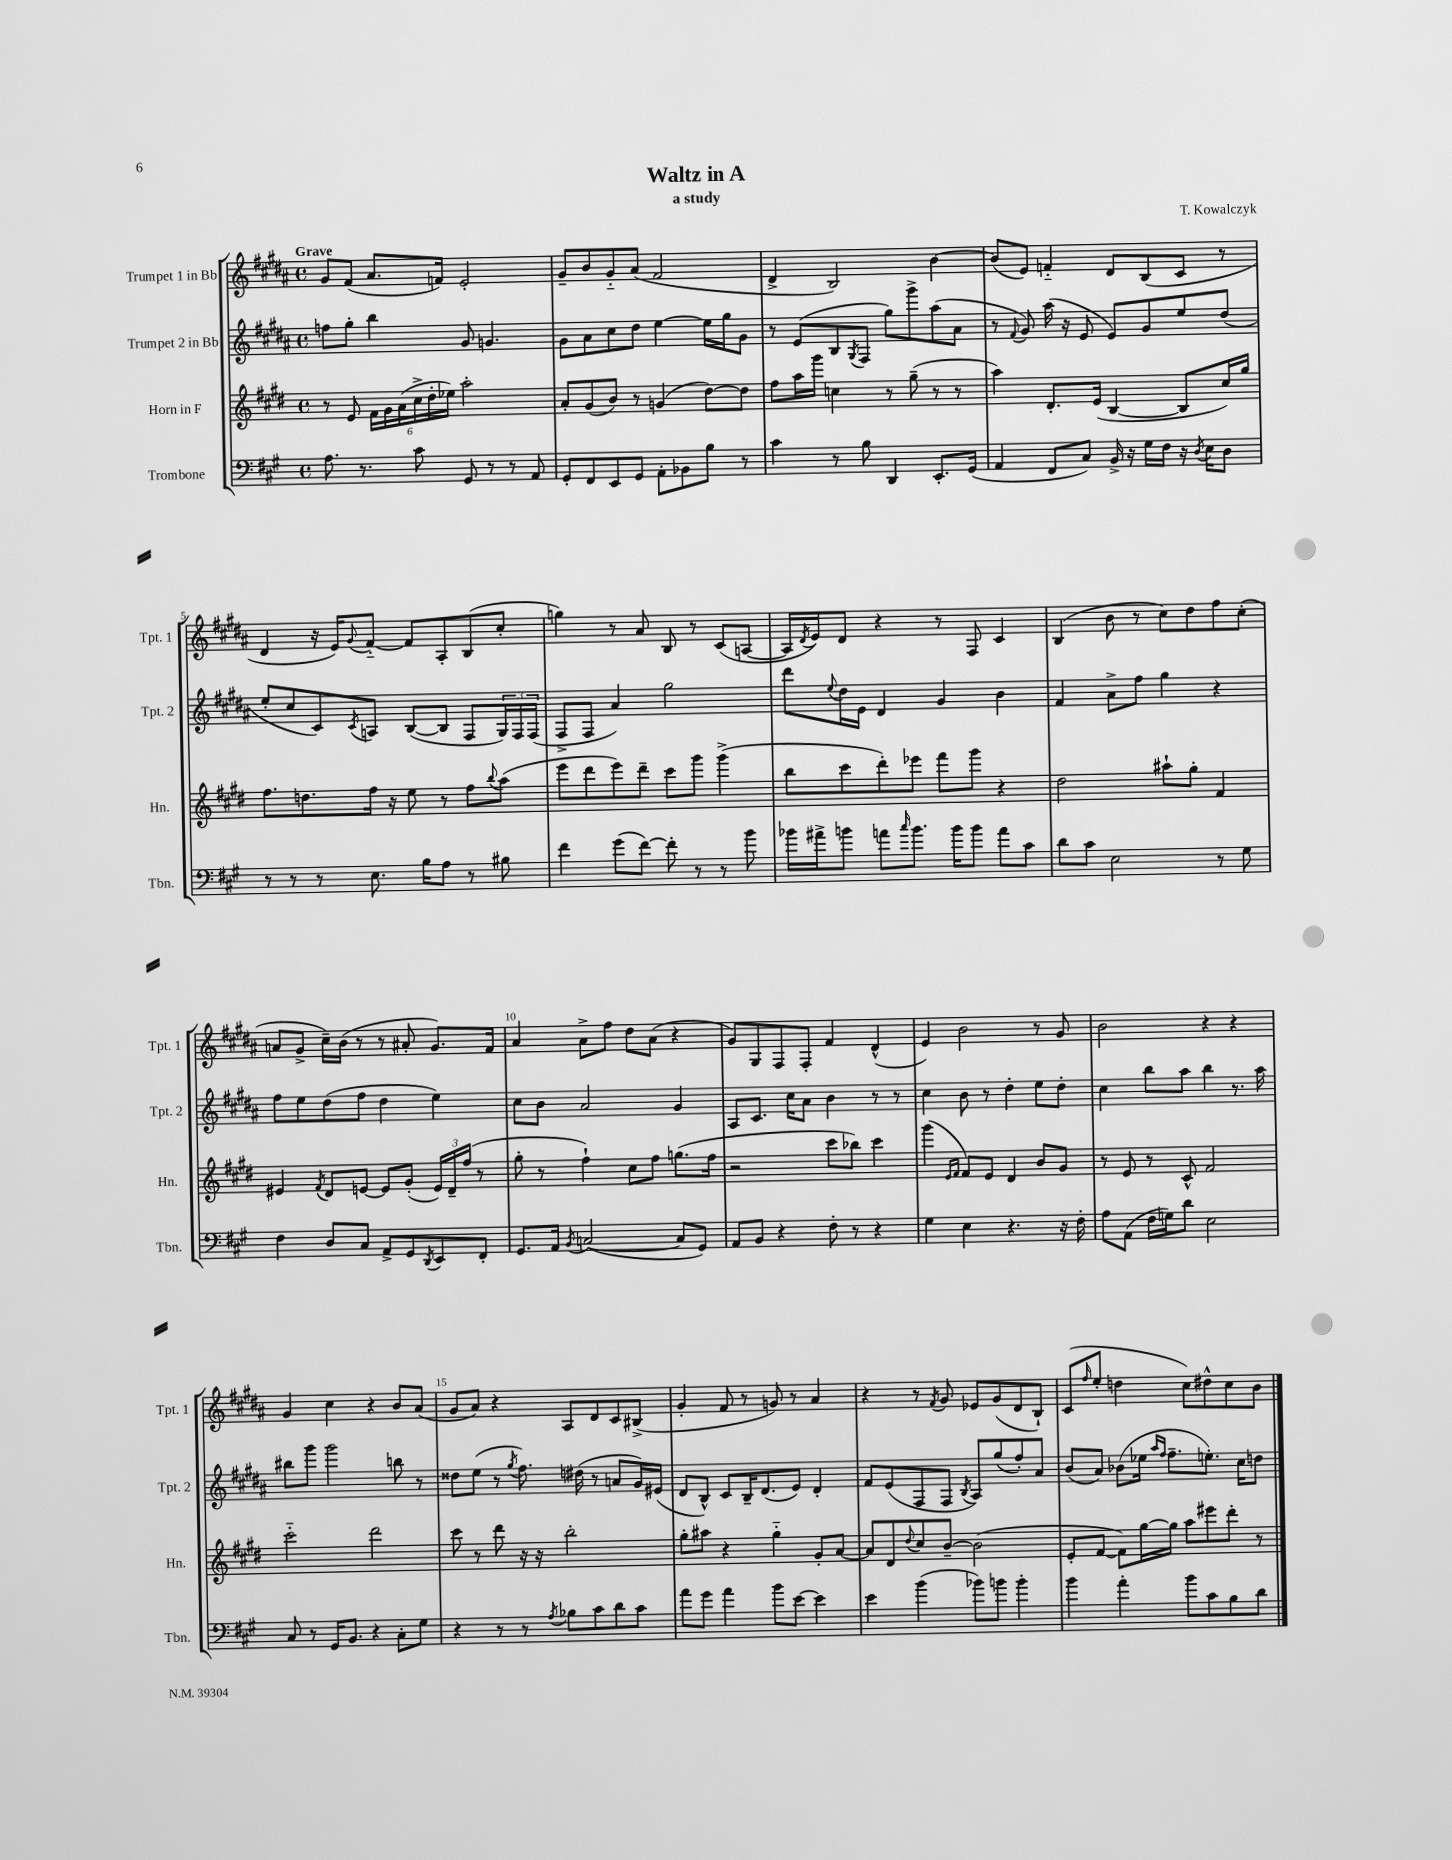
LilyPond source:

\header { title = "Waltz in A" composer = "T. Kowalczyk" subtitle = "a study" }
<<
\new StaffGroup <<
\new Staff = "s0" \with { instrumentName = "Trumpet 1 in Bb" shortInstrumentName = "Tpt. 1" } {
    \clef treble \key b \major \defaultTimeSignature \time 4/4 \tempo "Grave"
    gis'8 fis'8( ais'8. f'16) e'2-. |
    gis'8-- b'8 gis'8-_ ais'8( fis'2 |
    dis'4-> b2) b'4~ |
    b'8( e'8) f'4-_ dis'8 b8( cis'8 r8 |
    dis'4 r16 e'16) \appoggiatura { gis'8 } fis'8~-_ fis'8 ais8-. b8( cis''8-. |
    g''4) r8 ais'8 b8 r8 cis'8( a8~ |
    a16 \acciaccatura { dis'8 } e'16) dis'8 r4 r8 fis8 cis'4 |
    b4( b'8 r8 cis''8) dis''8 fis''8 cis''8-.( |
    a'8 gis'8-> cis''16--) b'16( r8 r8 ais'8-. gis'8.) fis'16 |
    ais'4 ais'8-> fis''8 dis''8 ais'8( r4 |
    gis'8) gis8 fis8 fis8-. fis'4 dis'4-^( |
    e'4) b'2 r8 gis'8 |
    b'2 r4 r4 |
    gis'4 cis''4 r4 b'8 ais'8( |
    gis'8 ais'8) r4 ais8 dis'8 cis'8 bis8->( |
    gis'4-. fis'8 r8 g'8) r8 ais'4 |
    r4 r8 \acciaccatura { fis'8 } gis'8 ees'8 gis'8( dis'8 b8-!) |
    cis'8( \grace { fis''16 } e''8-. d''4 cis''8) dis''8-^ cis''8 b'8 \bar "|." |
}
\new Staff = "s1" \with { instrumentName = "Trumpet 2 in Bb" shortInstrumentName = "Tpt. 2" } {
    \clef treble \key b \major \defaultTimeSignature \time 4/4
    f''8 gis''8-. b''4 gis'8 g'4. |
    gis'8 ais'8 cis''8 dis''8 e''4~ e''16 gis''16 gis'8 |
    r8 e'8( b8 \acciaccatura { gis8 } fis8 gis''8) gis'''8-> ais''8( ais'8 |
    r8 \appoggiatura { fis'8 } gis'8) ais''16( r16 e'8 e'8) gis'8 e''8 dis''8( |
    e''8-. cis''8 cis'8) \acciaccatura { cis'8 } a8 b8~( b8 fis8 \tuplet 3/2 { gis16) fis16 fis16( } |
    fis8-> fis8 ais'4) gis''2 |
    dis'''8 \appoggiatura { e''8 } dis''16 e'16 dis'4 gis'4 b'4 |
    fis'4 ais'8-> fis''8 gis''4 r4 |
    fis''8 e''8 dis''8( fis''8 dis''4 e''4) |
    cis''8 b'8 ais'2 gis'4 |
    ais8 cis'8. cis''16 ais'8 b'4 r8 r8 |
    cis''4 b'8 r8 dis''4-. e''8 dis''8-. |
    cis''4 b''8 ais''8 b''4 r8. ais''16 |
    bis''8 gis'''8 gis'''2 b''8 r8 |
    disis''8 e''8( r8 \acciaccatura { gis''8 } fis''8.) dis''16( r8 a'8 gis'16) eis'16( |
    dis'8 b8-^) cis'8 b16-- dis'8.( e'8) dis'4-. |
    fis'8 e'8( fis8 fis8 \acciaccatura { b8 } ais8) gis''8( fis''8-.) ais'8 |
    b'8( ais'8) bes'8( ees''16 \grace { ais''16 fis''16 } fis''8.-- e''8.-.) cis''16 d''8 \bar "|." |
}
\new Staff = "s2" \with { instrumentName = "Horn in F" shortInstrumentName = "Hn." } {
    \clef treble \key e \major \defaultTimeSignature \time 4/4
    r8 e'8 \tuplet 6/4 { fis'16 gis'16 a'16( cis''16-> dis''16-. ees''16) } a''2-. |
    a'8-. gis'8( b'8) r8 g'4( dis''8~) dis''8 |
    fis''8 a''16 gis'''16 c''4 r8 gis''8--( r8 r8 |
    a''4) dis'8.-. e'16( b4~ b8 cis''16) gis''16 |
    fis''8. d''8. fis''16 r16 e''8 r8 fis''8 \appoggiatura { b''8 } a''8( |
    e'''8 dis'''8 e'''8) dis'''8-- cis'''8 gis'''8 gis'''4->( |
    b''8 cis'''8 dis'''8-.) ees'''8 fis'''8 gis'''8 r4 |
    dis''2 ais''8-! gis''8-. fis'4 |
    eis'4 \acciaccatura { fis'8 } dis'8 e'8~ e'8 gis'8-.( \tuplet 3/2 { e'16) dis'16-- fis''16( } r8 |
    gis''8-. r8 fis''4-!) cis''8 fis''8 g''8.( fis''16 |
    r2 cis'''8 bes''8) cis'''4 |
    gis'''4( \grace { e'16 fis'16 } fis'8) e'8 dis'4 b'8 gis'8 |
    r8 e'8 r8 cis'8-^ fis'2 |
    cis'''2-_ dis'''2 |
    cis'''8 r8 dis'''8 r16 r16 b''2-. |
    gis''8-. ais''8 r4 gis''4-_ gis'8-. a'8~ |
    a'8 dis'8 \appoggiatura { dis''8 } cis''8 b'8~-- b'2( |
    e'8-. fis'8~ fis'8) gis''16~ gis''16 a''8 eis'''8 dis'''8-. r8 \bar "|." |
}
\new Staff = "s3" \with { instrumentName = "Trombone" shortInstrumentName = "Tbn." } {
    \clef bass \key a \major \defaultTimeSignature \time 4/4
    a8. r8. cis'8 gis,8 r8 r8 a,8 |
    gis,8-. fis,8 e,8 gis,8 a,8-. bes,8 b8 r8 |
    cis'4 r8 b8 d,4 e,8.-. gis,16( |
    a,4 fis,8 cis8) b,16-> r16 gis16 fis16 r16 \acciaccatura { d8 } e16 d8 |
    r8 r8 r8 e8. b16 a8 r8 bis8 |
    fis'4 gis'8( fis'8~) fis'8-. r8 r8 b'8 |
    bes'16 ais'16-> b'8 a'8 \grace { cis''16 } b'8. b'16 b'8 a'8 cis'8 |
    d'8 cis'8 e2 r8 gis8 |
    fis4 d8 cis8 a,8-> gis,8 \acciaccatura { d,8 } e,8 fis,8-. |
    gis,8. a,16 \acciaccatura { b,8 } c2~( c8 gis,8) |
    a,8 b,8 r4 fis8-. r8 r4 |
    gis4 e4 r4. r16 fis16-. |
    a8 a,8( fis16 g16) d'8 e2 |
    cis8 r8 gis,16 b,8. r4 cis8-. gis8 |
    r4 r8 r8 \acciaccatura { a8 } bes8 cis'8 d'8 cis'8 |
    a'8 gis'8 a'4 b'8 e'8~ e'4 |
    e'4 b'4( bes'8) b'8 b'4-. |
    b'4 a'4-. b'8 cis'8 b8 d'8 \bar "|." |
}
>>
>>
\layout { \context { \Score \override BarNumber.break-visibility = ##(#f #t #t) barNumberVisibility = #(every-nth-bar-number-visible 5) } }
